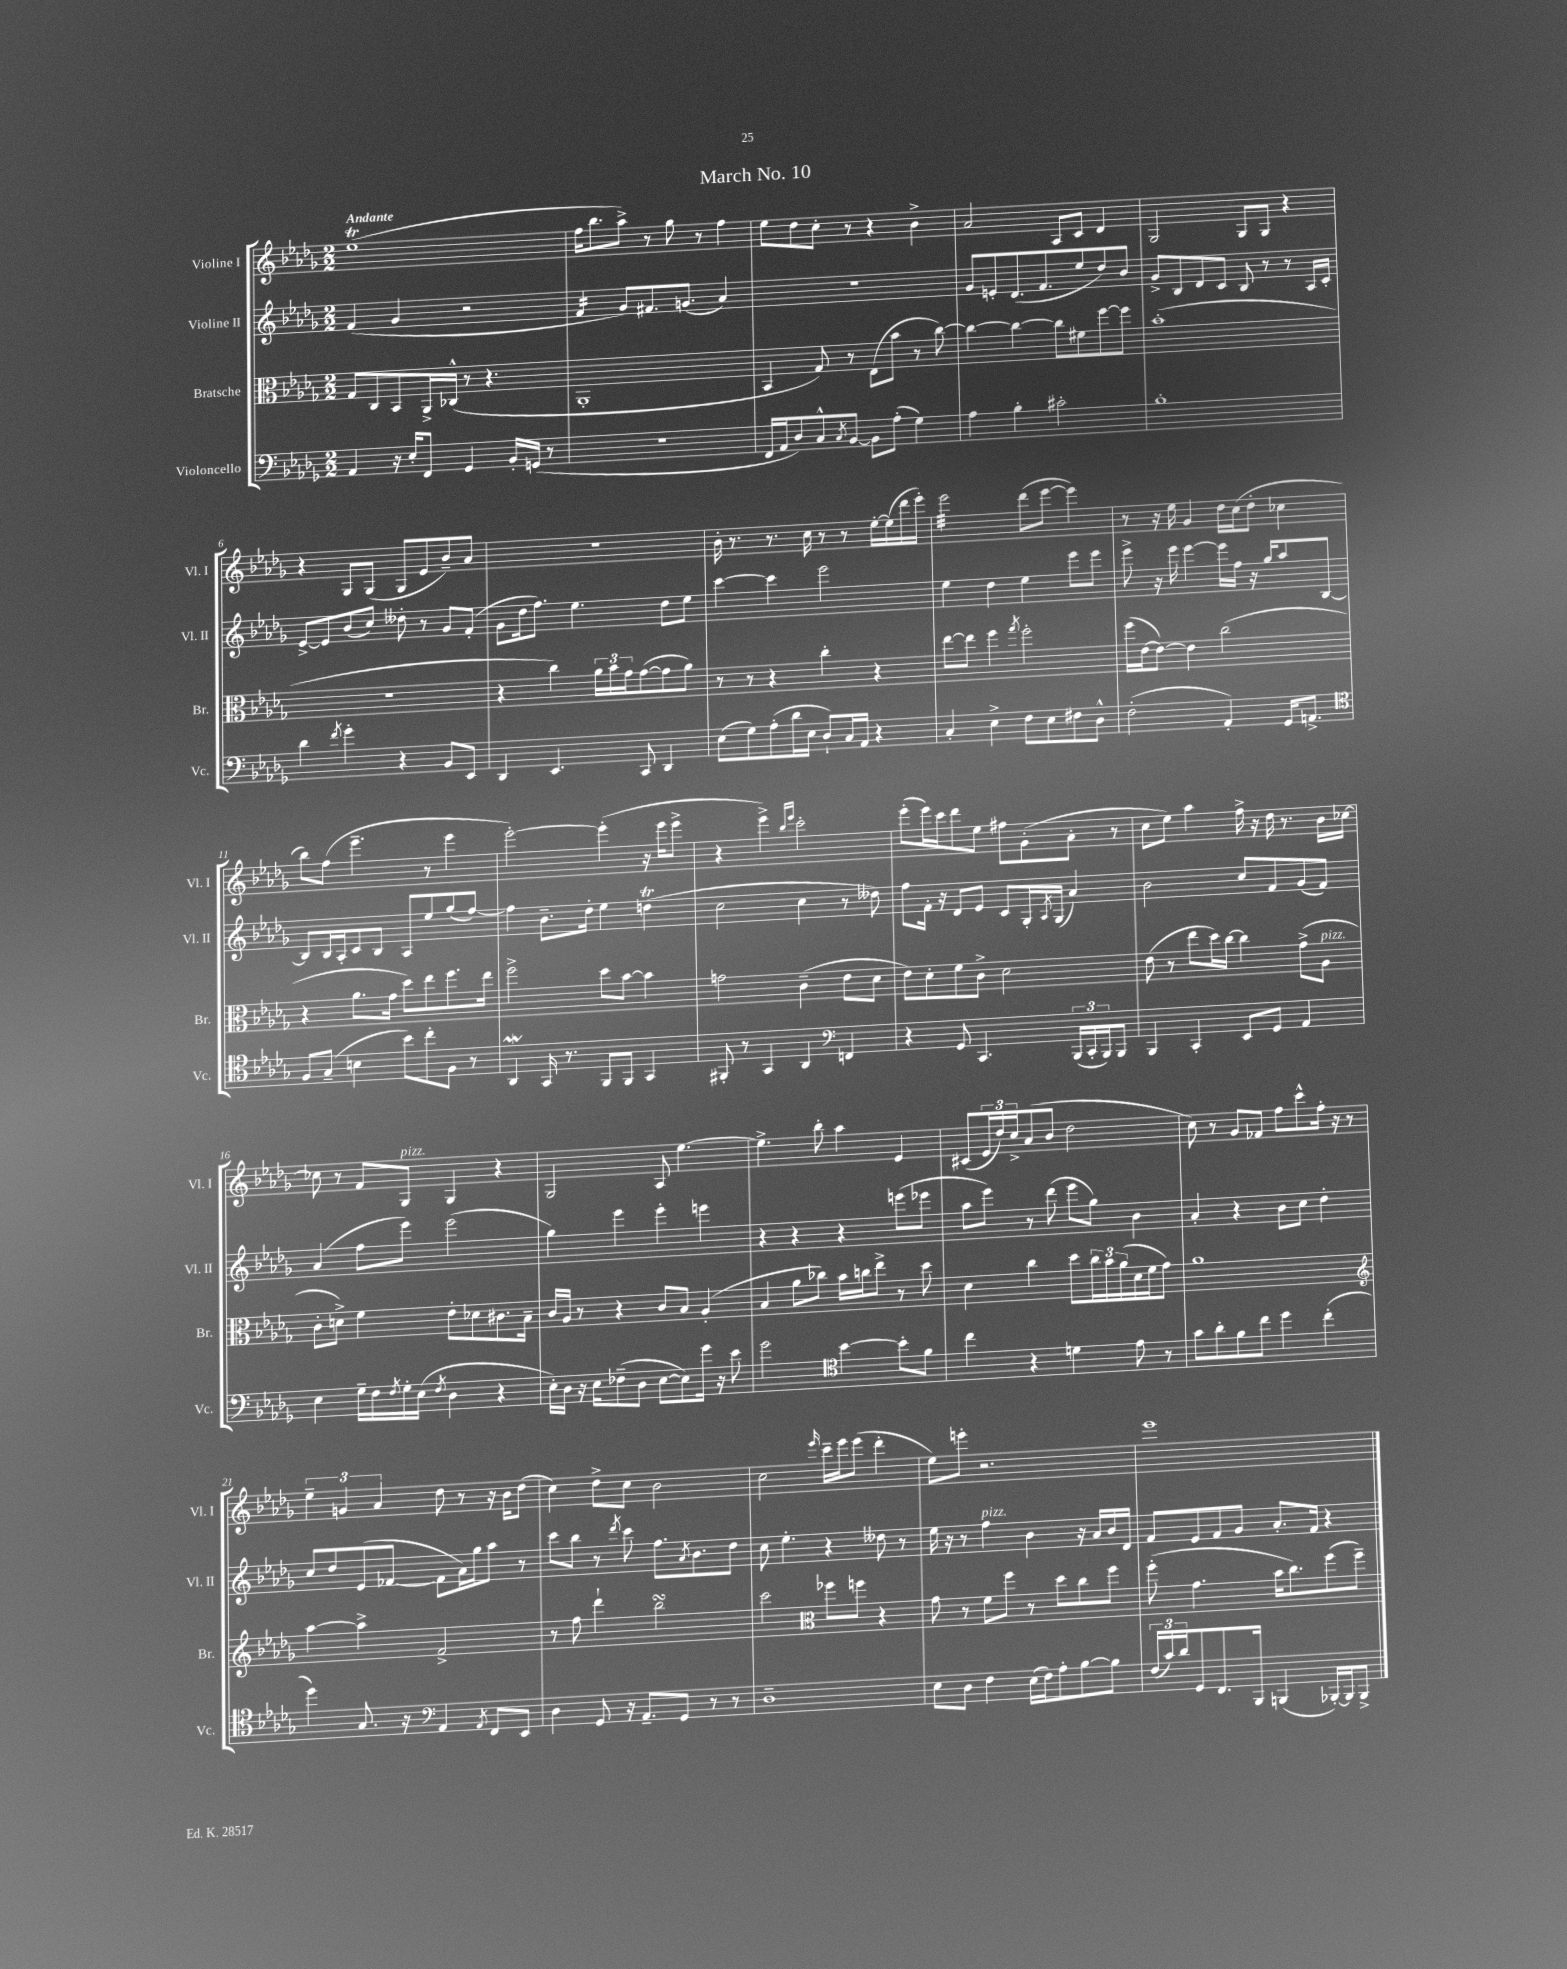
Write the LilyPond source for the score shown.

\header { title = "March No. 10" }
<<
\new StaffGroup <<
\new Staff = "s0" \with { instrumentName = "Violine I" shortInstrumentName = "Vl. I" } {
    \clef treble \key des \major \numericTimeSignature \time 2/2 \tempo "Andante"
    ees''1\trill( |
    f''16 bes''8. aes''8->) r8 ges''8 r8 f''4 |
    ees''8 des''8 c''8-. r8 r4 bes'4-> |
    aes'2 aes8 c'8 des'4 |
    ges2 ges8 ges8 r4 |
    r4 ges8 ges8( ges8 ees'8 bes'8--) aes'8 |
    R1 |
    bes'16-. r8. r8. c''16 r8 r8 ees''16~-. ees''16( des'''16 ees'''16-.) |
    ees'''2:32 des'''8( ees'''8~ ees'''4) |
    r8 r16 ees''16 ges'4 des''16 c''16( des''8-. ces''4 |
    bes''8) f''8( ees'''4.-- r8 ees'''4 |
    ees'''2~-.) ees'''4-.( r16 ees'''16 ees'''8-> |
    r4 ees'''4->) \grace { bes''16 ees'''16 } c'''2-. |
    ees'''8-.( ees'''16) c'''16 des'''8 ees''8 fis''8 ges'8-.( aes'8-. r8 |
    c''8 ees''8) aes''4 f''16-> r16 des''16 r8. bes'16 ces''16~ |
    ces''8 r8 f'8 ges8^\markup { \italic "pizz." } ges4 r4 |
    ges2 aes8 ees''4.~ |
    ees''4.-> bes''8-. aes''4 ees'4 |
    cis'8( \tuplet 3/2 { ees'16 des''16) c''16-> } aes'8( bes'8 des''2 |
    c''8) r8 ges'8 fes'8 f''8 c'''8-^ f''16-. r16 r8 |
    \tuplet 3/2 { ees''4-- g'4 aes'4 } des''8 r8 r16 bes'16 des''8( |
    c''4) des''8-> c''8 bes'2 |
    c''2 \grace { ees'''16 } c'''16-- ees'''16 ees'''8( des'''4-. |
    ees''8) e'''8-. r2. |
    ees'''1 \bar "|." |
}
\new Staff = "s1" \with { instrumentName = "Violine II" shortInstrumentName = "Vl. II" } {
    \clef treble \key des \major \numericTimeSignature \time 2/2
    f'4( ges'4 r2 |
    f'4:16 ges'8) fis'8. g'8.( aes'4) |
    R1 |
    ges'8 e'8-. des'8.( f'8. ees''8 des''8) bes'8 |
    ges'8-> bes8 des'8 c'8 bes8 r8 r8 aes16 c'16-. |
    ees'8~-> ees'8 bes'8( c''8) deses''8-. r8 ges'8 f'8-.( |
    ges'8 des''16 f''8.) ees''4. des''8 ees''8 |
    c'''4~ c'''4 ees'''2 |
    ees''4 des''4 ees''4 ees'''8 ees'''8 |
    ees'''8-> r16 ees'''16 ees'''4~ ees'''16 f''16 r16 ges''16 aes''8 bes8~ |
    bes8 bes16 aes16-. c'8 bes8 aes8 ees''8 ges''8( f''8~) |
    f''4 bes'8.-- des''16-. ees''4 d''4\trill( |
    c''2 c''4 r8 deses''8) |
    f''8 f'16-. r16 des'8 ees'8 c'8 ges16-. \acciaccatura { aes8 } ges16( aes'4) |
    bes'2 c''8 f'8 ges'8( f'8) |
    aes'4( f''8 ees'''8) ees'''2( |
    ges''4) ees'''4 ees'''4-. e'''4 |
    r4 r4 r4 e'''8( ees'''8 |
    aes''8 ees'''8) r8 des'''8( ees'''8 ges''8) bes'4 |
    aes'4-. r4 bes'8 c''8 des''4-. |
    c''8 des''8 ees'8( fes'8~ fes'8 aes'16) ges''16 aes''8 r8 |
    c'''8 bes''8 r8 \acciaccatura { des'''8 } c'''8 f''8. \acciaccatura { aes'8 } bes'8. des''8 |
    c''8 ees''4.-. r4 deses''8 r8 |
    ees''16 r16 r8 f''4^\markup { \italic "pizz." } bes'4 r16 aes'16 bes'16 des'16 |
    f'8 ees'8 f'8 ges'8 aes'8.-. f'16 r4 \bar "|." |
}
\new Staff = "s2" \with { instrumentName = "Bratsche" shortInstrumentName = "Br." } {
    \clef alto \key des \major \numericTimeSignature \time 2/2
    ges8 c8 bes,8 aes,16-> ces16-^( r8 r4. |
    aes,1-. |
    bes,4 ges8) r8 ees8( bes'8 r8 c''8~) |
    c''4~ c''4~ c''8 fis'8 f''8~ f''8 |
    bes'1-.( |
    r1 |
    r4 c''4) \tuplet 3/2 { aes'16 bes'16 ges'16 } ges'8~( ges'8 aes'8) |
    r8 r8 r4 c''4-. r4 |
    ees''8~ ees''8 f''4 \acciaccatura { ges''8 } f''2-. |
    f''16( ees'16~ ees'8~) ees'4 c''2( |
    r4 aes'8. ges'16 des''8) ees''8 f''8. ees''16 |
    f''2-> des''8 bes'8~ bes'4 |
    g'2 c'4--( ees'8 des'8 |
    ees'8) des'8-. f'8 c'8-> des'2 |
    ees'8( r8 ees''8 des''16) c''16~ c''4 ges'8->( aes8^\markup { \italic "pizz." } |
    c'8-. d'8->) f'4 ees'8-. des'8 cis'8. bes16-- |
    c'16 aes16 r8 r4 c'8 bes8 aes4-.( |
    bes4 aes'8 ces''8) bes'16 c''16 ees''8-> r8 des''8 |
    des'4 c''4 des''8 \tuplet 3/2 { c''16 bes'16 aes'16( } des'16 f'16 ges'8) |
    aes'1 |
    \clef treble aes''4~ aes''4-> f'2-> |
    r8 f''8 des'''4-! bes''2\turn |
    c'''2 \clef alto fes''8 f''8 r4 |
    ges'8 r8 f'8 f''8 r8 des''8 c''8 f''8 |
    f''8-.( ges'4. bes'16 c''8.) f''8( f''8--) \bar "|." |
}
\new Staff = "s3" \with { instrumentName = "Violoncello" shortInstrumentName = "Vc." } {
    \clef bass \key des \major \numericTimeSignature \time 2/2
    aes,4 r16 ees16-. f,8 ges,4 bes,16-. g,16( r8 |
    R1 |
    f,16 aes,16 des8) c8-^ \acciaccatura { c8 } bes,8~ bes,8 aes8-.( ges4) |
    aes4 bes4-. cis'2-. |
    bes1-. |
    des'4 \acciaccatura { f'8 } ges'4-. r4 bes,8 ees,8 |
    des,4 ees,4. c,8 des,4 |
    ees8( ges8) aes8-.( des'16 ees16 des8-!) c16 aes,16 r4 |
    c4-. ees4-> f8 ees8 fis8 des8-^ |
    f2-.( aes,4-.) ges,16 a,8.-> |
    \clef tenor f8 ges8--( b4 bes'8) c''8-. f8 r8 |
    aes,4\mordent ges,16 r8. f,8 f,8 ges,4 |
    fis,8-. r8 ges,4 aes,4 \clef bass f,4 |
    r4 ges,8 c,4. \tuplet 3/2 { bes,,16( c,16-. bes,,16) } bes,,8 |
    bes,,4 c,4-. ees,8 ges,8 aes,4 |
    ees4 ges16-- f16 \acciaccatura { f8 } ges16-. ees16( \acciaccatura { f8 } des4 r4 |
    ees16-.) des16 r16 ees16 fes8--( des8 ees8~ ees8) ges'16 r16 ees'8 |
    ges'2 \clef tenor bes'4~ bes'8-. f'8 |
    c''4 r4 d'4 ees'8 r8 |
    ges'8 aes'8-. f'8 c''8 des''4 c''4-.( |
    des''4) ges8. r16 \clef bass aes,4 \acciaccatura { aes,8 } f,8 ees,8 |
    des4 ges,8 r16 aes,8.-- ges,8 r8 r8 |
    des1-- |
    ees8 des8 f4 ees16( f16) aes8-. bes8~ bes8 |
    \tuplet 3/2 { f16( c'16) des'16 } ges,8 f,8. bes,,16 b,,4( bes,,16~-.) bes,,16 bes,,8-> \bar "|." |
}
>>
>>
